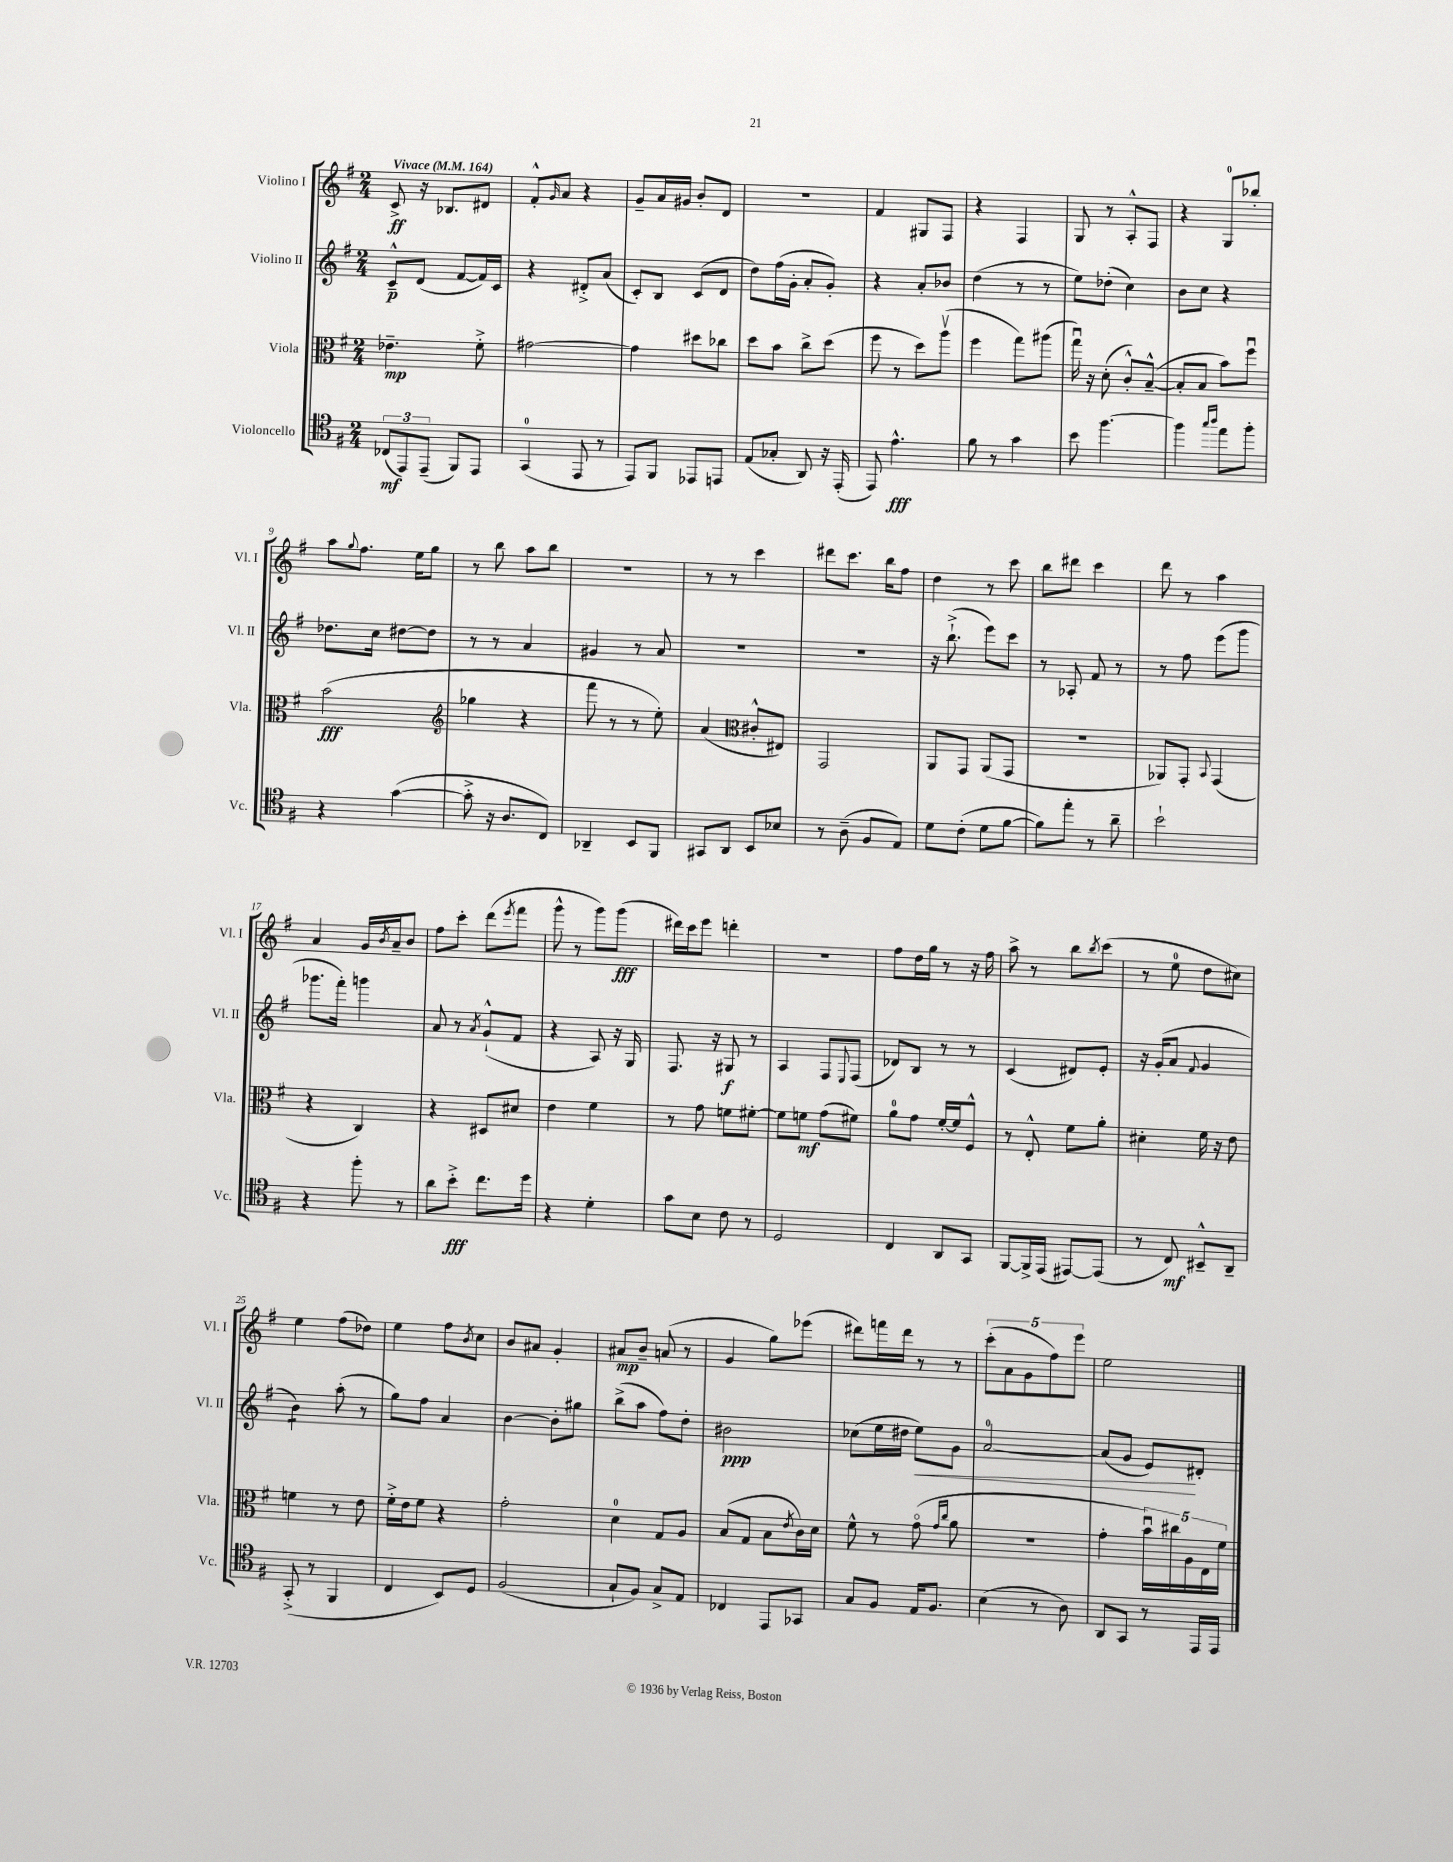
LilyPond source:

<<
\new StaffGroup <<
\new Staff = "s0" \with { instrumentName = "Violino I" shortInstrumentName = "Vl. I" } {
    \clef treble \key g \major \numericTimeSignature \time 2/4 \tempo "Vivace" 4 = 164
    c'8->\ff r16 bes8. dis'8 |
    fis'8-.-^ \grace { g'16 } a'8 r4 |
    g'8-- a'16 gis'16 b'8-. d'8 |
    R2 |
    fis'4 gis8 fis8 |
    r4 fis4 |
    g8 r8 a8-.-^ fis8 |
    r4 g8-0 bes''8-. |
    a''8 \appoggiatura { g''8 } fis''8. e''16 g''8 |
    r8 b''8 a''8 b''8 |
    r2 |
    r8 r8 c'''4 |
    dis'''8 c'''8. b''16 fis''8 |
    d''4 r8 c'''8 |
    b''8 dis'''8 c'''4 |
    d'''8 r8 a''4 |
    a'4 g'16 \acciaccatura { b'8 } a'16-- b'8 |
    fis''8 c'''8-. d'''8( \acciaccatura { e'''8 } fis'''8 |
    g'''8-^ r8 g'''8) g'''8\fff( |
    dis'''16) c'''16 e'''8 d'''4-. |
    r2 |
    fis''8 d''16 g''16 r8 r16 fis''16 |
    a''8-> r8 b''8 \acciaccatura { b''8 } c'''8( |
    r8 e''8-0 d''8 cis''8) |
    e''4 fis''8( des''8) |
    e''4 fis''8 \acciaccatura { b'8 } c''8 |
    b'8 ais'8 g'4-. |
    ais'8\mp b'8-- a'8( r8 |
    g'4 g''8) ees'''8( |
    dis'''8) f'''16 dis'''16 r8 r8 |
    \tuplet 5/4 { c'''8-.( a'8 g'8 fis''8) e'''8 } |
    e''2 \bar "|." |
}
\new Staff = "s1" \with { instrumentName = "Violino II" shortInstrumentName = "Vl. II" } {
    \clef treble \key g \major \numericTimeSignature \time 2/4
    c'8---^\p d'8( fis'8~ fis'16) c'16 |
    r4 dis'8-.-> a'8( |
    c'8-.) b8 c'8( d'8 |
    d''8) fis''16( g'16-. a'8-. g'8-.) |
    r4 a'8-. bes'8 |
    d''4( r8 r8 |
    e''8) des''8-.( c''4) |
    b'8 c''8 r4 |
    des''8. c''16 dis''8~ dis''8 |
    r8 r8 a'4 |
    gis'4 r8 a'8 |
    R2 |
    R2 |
    r16 b''8.-!->( e'''8) c'''8 |
    r8 aes8-. fis'8 r8 |
    r8 fis''8 e'''8( g'''8 |
    ges'''8. fis'''16-.) g'''4 |
    a'8 r8 \acciaccatura { a'8 } g'8-!-^( fis'8 |
    r4 a8) r16 g16 |
    fis8. r16 gis8\f r8 |
    a4 fis8 \appoggiatura { e8 } fis8( |
    des'8) b8 r8 r8 |
    c'4( dis'8) e'8-. |
    r16 g'16-.( a'8 \appoggiatura { fis'8 } g'4 |
    b'4:8) a''8-.( r8 |
    g''8) fis''8 a'4 |
    b'4~ b'8-. gis''8 |
    b''8->( a''8 fis''8) d''8-. |
    bis'2\ppp |
    ces''8( e''16 dis''16 e''8\<) g'8 |
    a'2-0~ |
    a'8( g'8 e'8\!) dis'8-. \bar "|." |
}
\new Staff = "s2" \with { instrumentName = "Viola" shortInstrumentName = "Vla." } {
    \clef alto \key g \major \numericTimeSignature \time 2/4
    ees'4.--\mp fis'8-.-> |
    gis'2~ |
    gis'4 dis''8 ces''8 |
    d''8 b'8 c''8-> d''8( |
    fis''8 r8 d''8) a''8\upbow( |
    fis''4 g''8) ais''8( |
    g''16\downbow) r16 d'8-.( c'8-.-^) b8~---^( |
    b8-. b8 b'8) fis''8\downbow |
    b'2\fff( |
    \clef treble ges''4 r4 |
    fis'''8 r8 r8 e''8-.) |
    a'4( \clef alto cis'8-.-^ eis8) |
    g,2 |
    a,8 g,8 a,8( g,8 |
    R2 |
    aes,8) g,8-. \appoggiatura { b,8 } g,4( |
    r4 c4) |
    r4 dis8 dis'8 |
    e'4 fis'4 |
    r8 g'8 f'8 fis'8~-. |
    fis'8 f'8\mf g'8( fis'8) |
    a'8-0 g'8 fis'16~-. fis'16 fis8-^ |
    r8 e8-.-^ fis'8 a'8-. |
    dis'4-. fis'16 r16 e'8 |
    f'4 r8 e'8 |
    fis'16-.-> e'16 fis'8 r4 |
    g'2-. |
    d'4-0 g8 a8 |
    b8( g8 b8 \acciaccatura { e'8 } c'16) d'16 |
    fis'8-^ r8 g'8\flageolet( \grace { g'16 c''16 } a'8 |
    R2 |
    g'4-. \tuplet 5/4 { b'16\downbow) cis''16 a16 e16 fis'16 } \bar "|." |
}
\new Staff = "s3" \with { instrumentName = "Violoncello" shortInstrumentName = "Vc." } {
    \clef tenor \key g \major \numericTimeSignature \time 2/4
    \tuplet 3/2 { ces8\mf( e,8) e,8--( } fis,8) e,8 |
    g,4-0( e,8 r8 |
    e,8) fis,8 ees,8 e,8 |
    e8( ges8-. a,8) r16 e,16-.( |
    e,8) e'4.-^\fff |
    fis'8 r8 g'4 |
    b'8 fis''4.~ |
    fis''4 \grace { g''16 a''16 } e''8 fis''8-. |
    r4 g'4~( |
    g'8-.-> r16 a8. c8) |
    aes,4-- b,8 fis,8 |
    gis,8 a,8 b,8 bes8 |
    r8 a8--( fis8 e8) |
    d'8 c'8-.( d'8 fis'8~ |
    fis'8) e''8-. r8 a'8-- |
    b'2-! |
    r4 fis''8-. r8 |
    a'8 b'8-.->\fff c''8. d''16 |
    r4 d'4-. |
    g'8 b8 c'8 r8 |
    d2 |
    c4 a,8 g,8 |
    fis,8~ fis,16-> e,16( eis,8~) eis,8( |
    r8 c8\mf) bis,8---^ a,8-- |
    g,8-.->( r8 fis,4 |
    c4 b,8) d8 |
    fis2( |
    g8-! fis8) g8-> e8 |
    ces4 e,8 ges,8 |
    g8 fis8 e16 fis8. |
    b4( r8 a8) |
    a,8 g,8 r8 e,16 e,16 \bar "|." |
}
>>
>>
